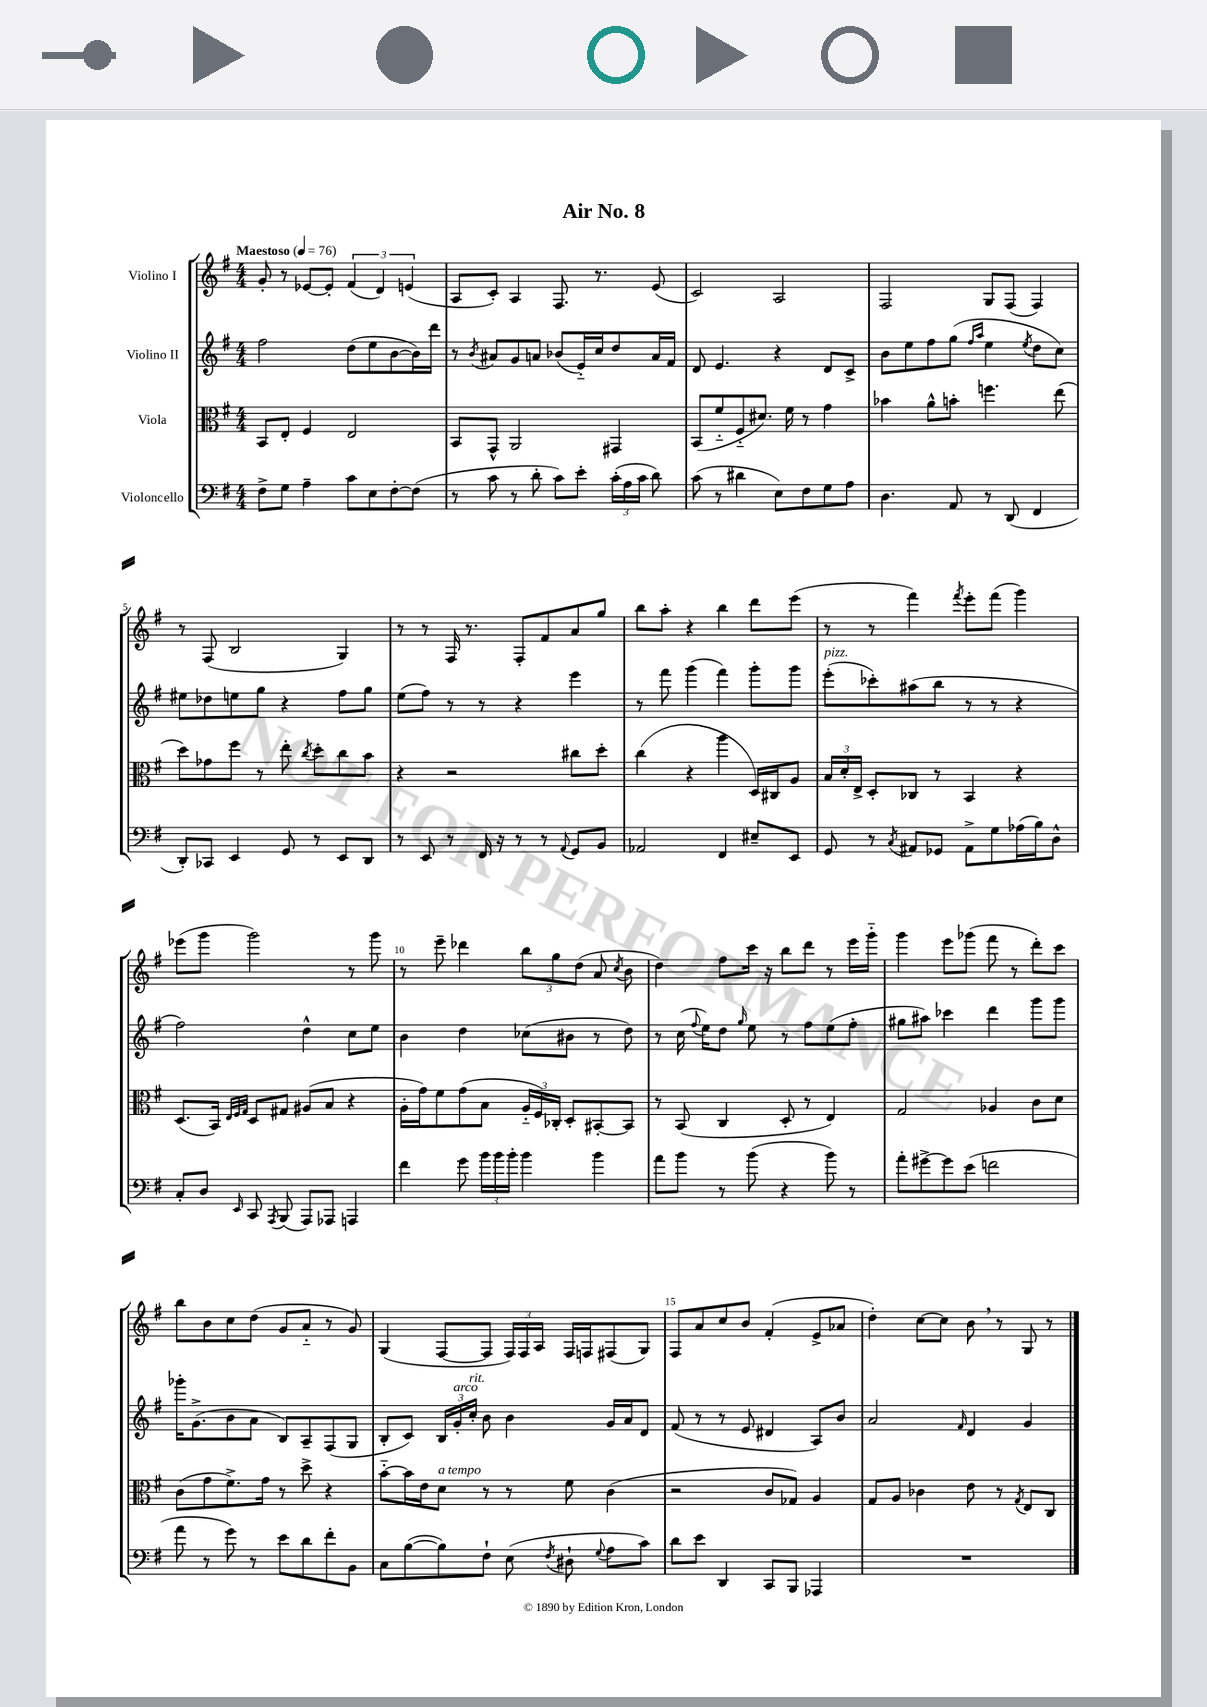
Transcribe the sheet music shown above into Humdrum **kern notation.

**kern	**kern	**kern	**kern
*part4	*part3	*part2	*part1
*staff4	*staff3	*staff2	*staff1
*I"Violoncello	*I"Viola	*I"Violino II	*I"Violino I
*clefF4	*clefC3	*clefG2	*clefG2
*k[f#]	*k[f#]	*k[f#]	*k[f#]
*M4/4	*M4/4	*M4/4	*M4/4
*MM76	*MM76	*MM76	*MM76
=1	=1	=1	=1
!	!	!	!LO:TX:a:B:t=Maestoso
8F#^\L	8BB/L	2ff#\	8g'/
8G\J	8E'/J	.	8r
4A~\	4F#/	.	[8e-X/L
.	.	.	8e-'/J]
8c\L	2E/	(8dd\L	(6f#/
8E\	.	8ee\	.
.	.	.	6d/)
[8F#'\	.	[8b\	.
.	.	.	(6en/
(8F#\J]	.	16b\L])	.
.	.	16ddd\JJ	.
=2	=2	=2	=2
8r	8BB/L	8r	8A/L
.	.	8qb/	.
8c\	8GG^^/J	8a#X/L	8c'/J)
8r	2AA/	8g/	4A/
8d'\	.	8an/J	.
8c\L)	.	(8b-X/L	8.F#/
8e'\J	.	16e/L)	.
.	.	16cc/J	8.r
(24c'\LL	4GG#X/	8dd/	.
24A\	.	.	.
24c\JJ	.	.	.
8d\)	.	16a/L	(8e/
.	.	16f#/JJ	.
=3	=3	=3	=3
(8c\	(8BB/L	8d/	2c/)
8r	8f#/	4.e/	.
4d#X\	8F#/	.	.
.	8.d#X/J)	.	.
8E\L)	.	4r	2A/
.	16f#\	.	.
8F#\	8r	.	.
8G\	4g\	8d/L	.
8A\J	.	8c^/J	.
=4	=4	=4	=4
4.D\	4b-X\	8b\L	2F#/
.	.	8ee\	.
.	8a^^\L	8ff#\	.
8AA/	8bn'\J	(8gg\J	.
.	.	16qqff#/LL	.
.	.	16qqaa/JJ	.
8r	4.ffn\	4ee\	8G/L
(8DD/	.	.	(8F#/J
.	.	8qee/	.
4FF#/	.	8dd\L	4F#/)
.	(8ee\	8cc\J)	.
!!LO:LB:g=z
=5	=5	=5	=5
8DD'/L)	8dd\L)	8ee#X\L	8r
8CC-X/J	8g-X\	8dd-X\	(8F#/
4EE/	8ff#\J	8een\	2B/
.	8r	8gg\J	.
8GG/	8ee'\	4r	.
.	8qcc/	.	.
8r	8dd'\L	.	.
8EE/L	8cc\	8ff#\L	4G/)
8DD/J	8b\J	8gg\J	.
=6	=6	=6	=6
8r	4r	(8ee\L	8r
8EE/	.	8ff#\J)	8r
8r	2r	8r	16F#/
.	.	.	8.r
16FF#/	.	8r	.
16r	.	.	.
8r	.	4r	8F#'/L
8r	.	.	8f#/
8qqAA/	.	.	.
8GG/L	8cc#X\L	4eee\	8a/
8BB/J	8dd'\J	.	8gg/J
=7	=7	=7	=7
2AA-X/	(4cc\	8r	8bb\L
.	.	8fff#\	8aa'\J
.	4r	(4ggg\	4r
4FF#/	4aa\	4fff#\)	4bb\
8E#X~/L	16D/LL)	8ggg'\L	8ddd\L
.	16C#X/J	.	.
8EE/J	8A/J	8ggg\J	(8eee\J
=8	=8	=8	=8
!	!	!LO:TX:a:i:t=pizz.	!
8GG/	24B/LL	(8eee'\L	8r
.	24d'/	.	.
.	24E^/JJ	.	.
8r	8D'/L	8ccc-X'\)	8r
8qC/	.	.	.
8AA#X/L	8C-X/J	(8aa#X\	4fff#\)
8GG-X/J	8r	8bb\J	.
.	.	.	8qfff#/
8AA#^\L	4BB/	8r	8eee'\L
8G\	.	8r	(8fff#\J
(16A-X\L	4r	4r	4ggg\)
16B\J)	.	.	.
8D^^\J	.	.	.
!!LO:LB:g=z
=9	=9	=9	=9
8C'/L	(8.D/L	2ff#\)	(8eee-X\L
8D/J	.	.	8ggg\J
.	16BB/Jk)	.	.
.	32qqE/LLL	.	.
.	32qqF#/	.	.
16qqEE/	32qqG/JJJ	.	.
8CC/	8D/L	.	2ggg\)
8qAAA/	.	.	.
(8BBB/	8G#X/J	.	.
8AAA/L)	(8A#X/L	4dd^^\	.
8AAA-X/J	8B/J	.	.
4AAAn/	4r	8cc\L	8r
.	.	8ee\J	8ggg\
=10	=10	=10	=10
4f#\	16A'\LL	4b\	8r
.	16g\J)	.	.
.	8f#\	.	8eee~\
8g\	(8g\	4dd\	4ddd-X\
24b\LL	8B\J	.	.
24b\	.	.	.
24b'\JJ	.	.	.
4b\	24A/LL	(8cc-X\L	12bb\L
.	24F#/)	.	.
.	24C-X'/JJ	.	12gg\
.	8D'/L	8b#X\J	.
.	.	.	(12dd\J
4b\	[8BB#X'/	8r	8a/
.	.	.	8qcc/
.	8BB#/J]	8dd\)	8b\
=11	=11	=11	=11
8a\L	8r	8r	4dd\)
8b\J	(8BB/	(16cc\	.
.	.	8qqff#/	.
.	.	16ee\KL)	.
8r	4C/	8dd\J	8ff#\L
.	.	16qqgg/	.
(8b\	.	8ee\	16ccc\Jk
.	.	.	16r
4r	8D'/	8r	8bb\L
.	8r	8ff#\L	8ddd\J
8b\)	4E/)	(8ee\	8r
8r	.	8ff#'\J	16eee\LL
.	.	.	16ggg\JJ
=12	=12	=12	=12
8a'\L	2G/	8gg#X\L	4ggg\
[8g#X^\	.	8aa#X\J)	.
8g#\]	.	4ccc-X\	8eee\L
(8e\J	.	.	(8ggg-X\J
2fn\	4A-X/	4ddd\	8fff#\
.	.	.	8r
.	8c\L	8ggg\L	8ddd'\L)
.	8d\J	8ggg\J	8ccc\J
!!LO:LB:g=z
=13	=13	=13	=13
8a\	(8c\L	16ggg-X'\KL	8bb\L
.	.	(8.g^\	.
8r	8g\	.	8b\
8g\)	8.f#^\)	8b\	8cc\
8r	.	8a\J	(8dd\J
.	16g\Jk	.	.
8e\L	8r	8B/L)	8g/L
8d\	8dd^\	8A~/	8a/J
8f#'\	4r	(8F#/	8r
8BB\J	.	8G/J	8g/)
=14	=14	=14	=14
8C\L	[8b\L	8B'/L	(4G/
([8B\	16b\L]	8c/J)	.
.	16e\J	.	.
!	!LO:TX:a:i:t=a tempo	!	!
8B\])	8d\J	24B/LL	[8F#/L
!	!	!LO:TX:a:i:t=arco	!
.	.	24g'/	.
!	!	!LO:TX:a:i:t=rit.	!
.	.	24cc'/JJ	.
8F#`\J	8r	8b\	8F#/J]
(8E\	8r	4b\	24F#/LL)
.	.	.	24F#/
.	.	.	24A/JJ
8qF#/	.	.	.
8D#X`\	8f#\	.	16F#/LL
.	.	.	16Fn/J
8qqG/	.	.	.
8A\L	(4c\	16g/LL	(8F#X/
.	.	16a/J	.
8c\J)	.	8d/J	8G/J)
=15	=15	=15	=15
8d\L	2r	(8f#/	8F#/L
8e\J	.	8r	8a/
4DD/	.	8r	8cc/
.	.	8e/	8b/J
8CC/L	8c/L	4d#X/	(4f#'/
8BBB/J	8G-X/J)	.	.
4AAA-X/	4A/	8A/L)	8e^/L
.	.	8b/J	8a-X/J
=16	=16	=16	=16
1r	8G/L	2a/	4dd'\)
.	8A/J	.	.
.	4c-X\	.	[8cc\L
.	.	.	8cc\J]
.	.	16qqf#/	.
.	8e\	4d/	8b,\
.	8r	.	8r
.	8qG/	.	.
.	8E/L	4g/	8G/
.	8C/J	.	8r
==	==	==	==
*-	*-	*-	*-
